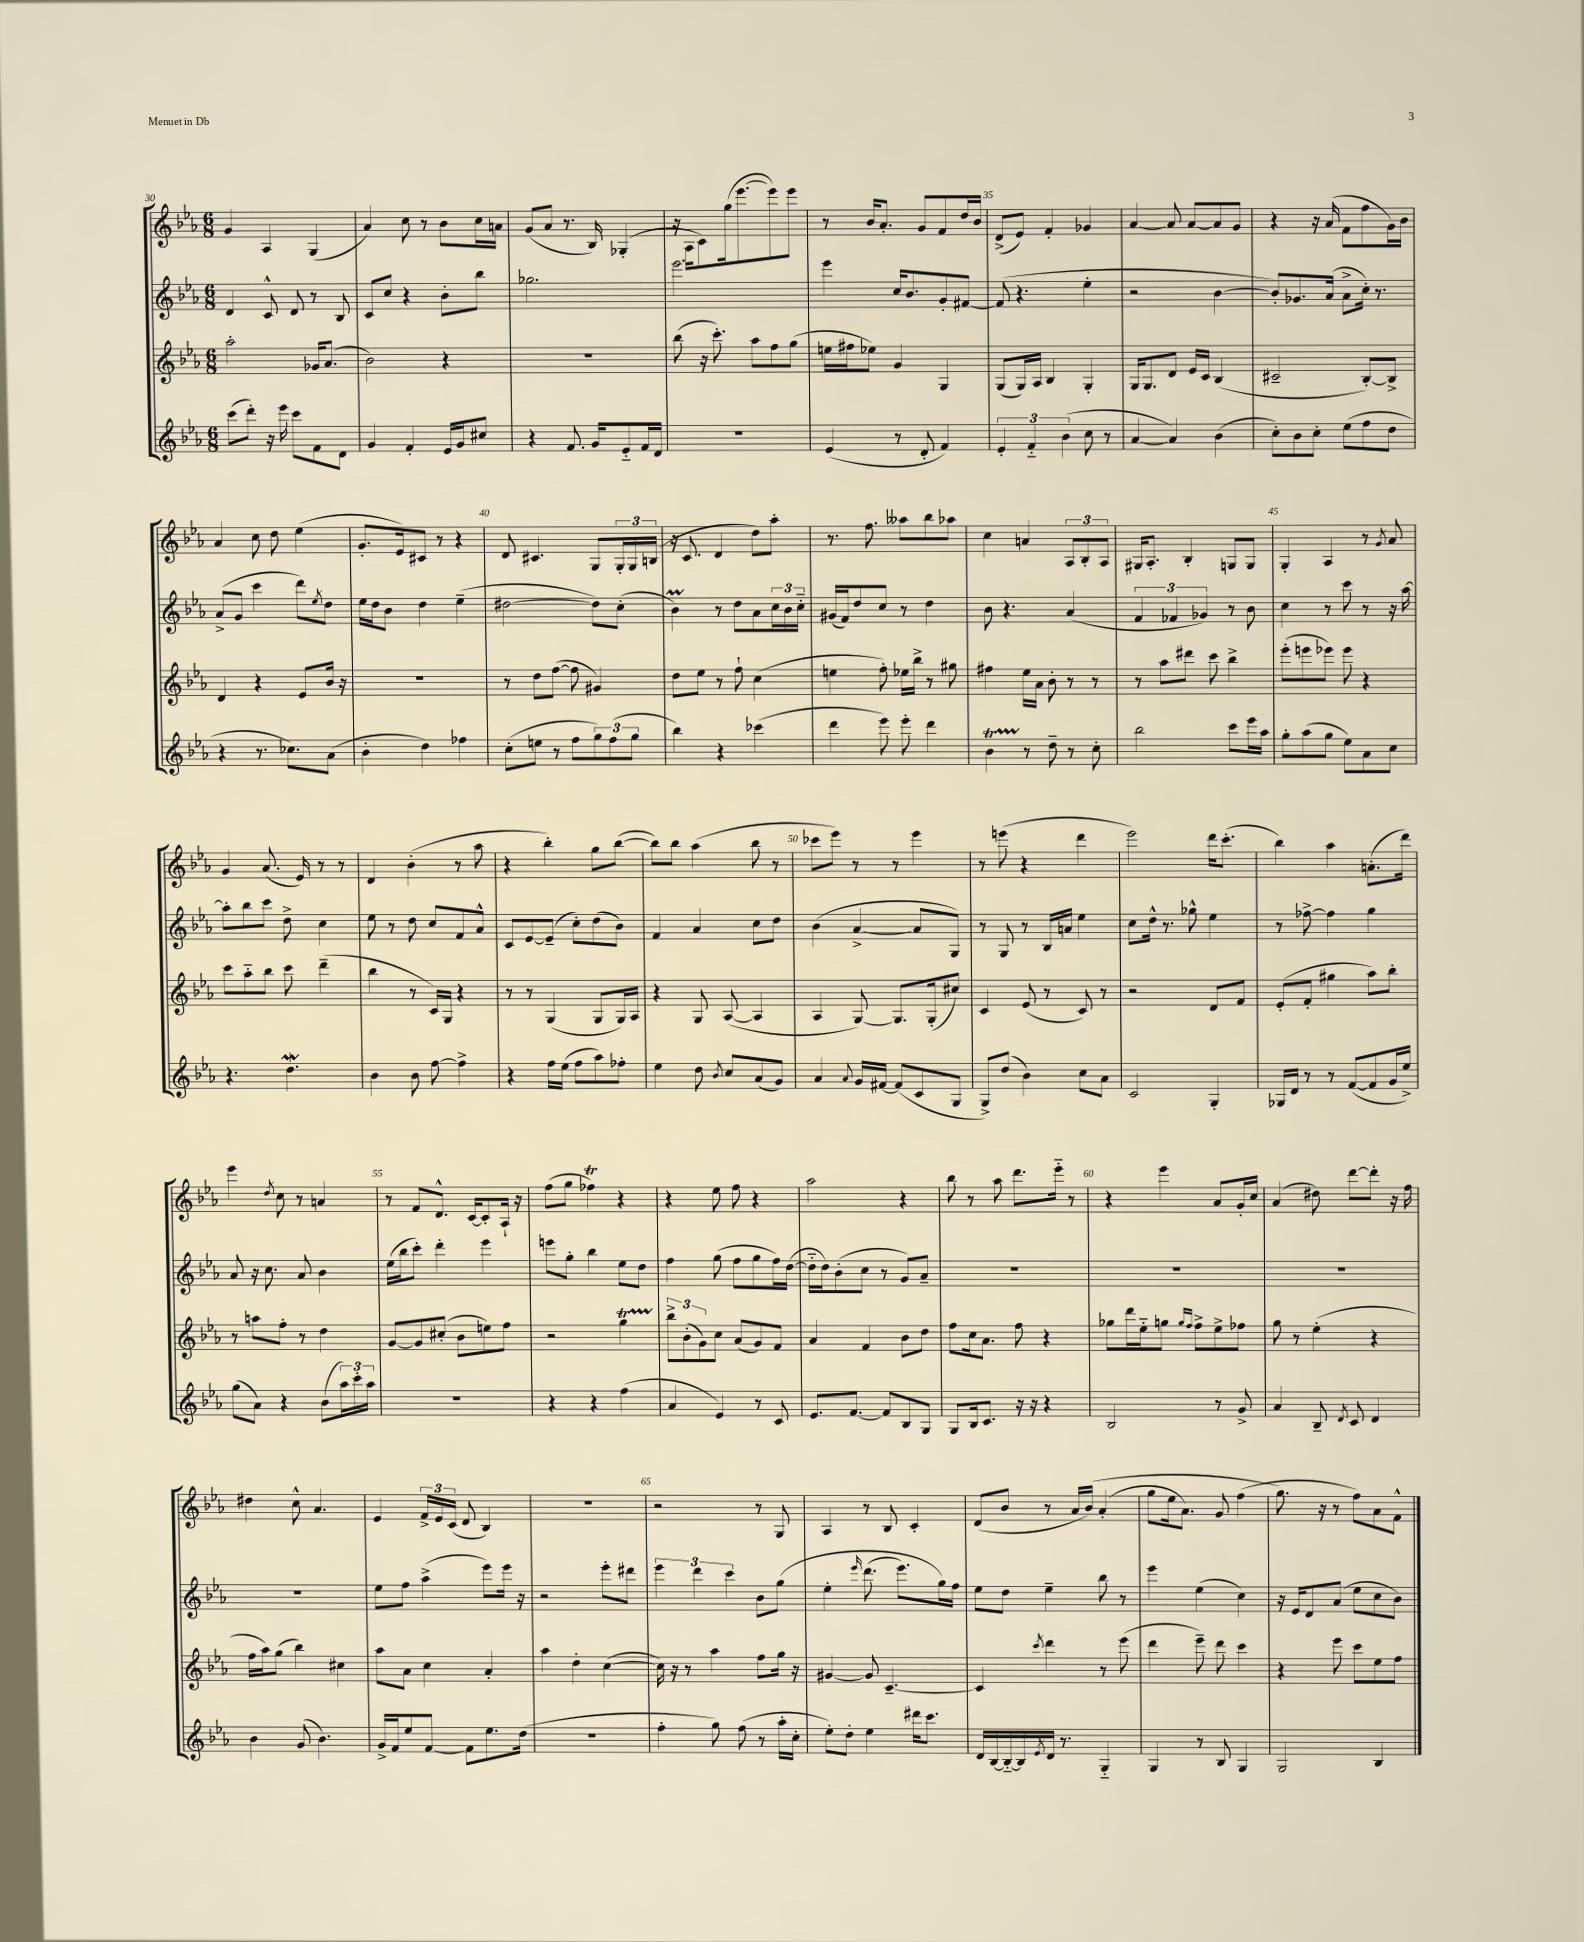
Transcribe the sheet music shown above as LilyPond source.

<<
\new StaffGroup <<
\new Staff = "s0" {
    \clef treble \key ees \major \numericTimeSignature \time 6/8
    g'4 aes4 g4( |
    aes'4) c''8 r8 bes'8 c''16 a'16 |
    g'8( aes'8 r8. bes16) ges4-.( |
    r16 aes16 c'8) g''16( ees'''8.~ ees'''8) ees'''8 |
    r8 bes'16 aes'8.-. g'8 f'8 d''16 bes'16 |
    d'8->( ees'8) f'4-. ges'4 |
    aes'4~ aes'8 aes'8~ aes'8 g'8 |
    r4 r16 aes'16( f'8 f''8 g'16) bes'16 |
    aes'4 c''8 d''8 ees''4( |
    g'8.-. ees'16) cis'8 r8 r4 |
    d'8 cis'4. g8 \tuplet 3/2 { g16-. g16 b16( } |
    r16 c'8. d'4 d''8) aes''8-. |
    r8. f''8. aeses''8 bes''8 aes''8 |
    c''4 a'4 \tuplet 3/2 { aes8 bes8-. aes8 } |
    gis16 aes8.-. bes4-. g8 g8 |
    g4-. aes4 r8 \acciaccatura { g'8 } aes'8 |
    g'4 aes'8.( ees'16) r8 r8 |
    d'4 bes'4-.( r8 aes''8 |
    r4 bes''4-.) g''8 bes''8~( |
    bes''8) bes''8 aes''4( bes''8 r8 |
    ces'''8 ees'''8) r8 r8 ees'''4 |
    r8 e'''8( r4 d'''4 |
    ees'''2) d'''16 c'''8.-.( |
    bes''4) aes''4 a'8.-.( d'''16) |
    ees'''4 \acciaccatura { d''8 } c''8 r8 a'4 |
    r8 f'8 d'8.-^ c'16~ c'8-. aes16-! r16 |
    f''8( g''8 fes''4\trill) r4 |
    r4 ees''8 f''8 r4 |
    aes''2 r4 |
    bes''8 r8 aes''8 d'''8. ees'''16-_ r8 |
    r4 ees'''4 aes'8 g'16-. c''16 |
    aes'4( dis''8) d'''8~ d'''8-. r16 f''16 |
    dis''4 c''8-^ aes'4. |
    ees'4 \tuplet 3/2 { f'16-> ees'16 c'16( } d'8 bes4) |
    R2. |
    r2 r8 g8 |
    aes4 r8 bes8 c'4-. |
    d'8( bes'8 r8 aes'16 bes'16)\( aes'4-.( |
    g''8 ees''16 aes'8.) g'8 f''4( |
    g''8.\) r16 r8 f''8) aes'8 f'8-^ \bar "|." |
}
\new Staff = "s1" {
    \clef treble \key ees \major \numericTimeSignature \time 6/8
    d'4 c'8-^ d'8 r8 bes8 |
    c'8 c''8 r4 bes'8-. bes''8 |
    ges''2. |
    ees'''2. |
    ees'''4 c''16 bes'8. g'8-. fis'8~ |
    fis'8( r4. ees''4-. |
    r2 bes'4~ |
    bes'8-.) ges'8. aes'16( aes'8-> c''16-.) r8. |
    aes'8->( g'8 c'''4 d'''8) \acciaccatura { ees''8 } d''8 |
    ees''16 d''16 bes'8 d''4 ees''4--( |
    dis''2~ dis''8) c''8-.( |
    bes'4\prall) r8 d''8 aes'8 \tuplet 3/2 { c''16 bes'16 c''16-_ } |
    gis'16( f'16) d''8 c''8 r8 d''4 |
    bes'8 r4. aes'4( |
    \tuplet 3/2 { f'4 fes'4 ges'4) } r8 bes'8 |
    c''4 r8 c'''8 r8 r16 aes''16~ |
    aes''8-. bes''8 c'''8 d''8-> c''4 |
    ees''8 r8 d''8 c''8 f'8 aes'8-^ |
    c'8 ees'8~ ees'8--( c''8-.) d''8( bes'8) |
    f'4 aes'4 c''8 d''8 |
    bes'4( aes'4~-> aes'8 g8) |
    r8 g8 r8 bes16 a'16 ees''4 |
    c''8 d''16-^ r8. ges''8-^ ees''4 |
    r8 fes''8~-> fes''4 g''4 |
    aes'8 r16 c''8. aes'8 bes'4 |
    ees''16( bes''16 c'''8-.) d'''4-. ees'''4 |
    e'''8 g''8-. bes''4 ees''8 d''8 |
    f''4 g''8( f''8 g''8 f''16) d''16~( |
    d''16-_ d''16) bes'8-.( c''8 r8 g'8) aes'8-- |
    R2. |
    R2. |
    R2. |
    R2. |
    ees''8 f''8 aes''4->( ees'''8) ees'''16 r16 |
    r2 ees'''8-. dis'''8 |
    \tuplet 3/2 { ees'''4 d'''4 c'''4 } bes'8 g''8\( |
    ees''4-. \grace { ees'''16 } d'''8.( ees'''8.) g''16\) f''16 |
    ees''8 d''8 ees''4-- bes''8 r8 |
    ees'''4 ees''4( c''4) |
    r16 ees'16 d'8 aes'8( ees''8 c''8 bes'8) \bar "|." |
}
\new Staff = "s2" {
    \clef treble \key ees \major \numericTimeSignature \time 6/8
    aes''2-. ges'16 aes'8.( |
    bes'2) r4 |
    R2. |
    bes''8( r16 c'''8.-.) aes''8 f''8 g''8( |
    e''16 fis''16 ees''8) g'4 g4 |
    g8( g16) aes16 bes4 g4-. |
    g16 g8. d'8 ees'16 c'16 bes4( |
    cis'2-- bes8~-.) bes8-> |
    d'4 r4 ees'8 bes'16 r16 |
    R2. |
    r8 d''8 f''8~( f''8 gis'4) |
    d''8 ees''8 r8 f''8-! c''4( |
    e''4 f''8-.) ees''16 bes''16-> r8 gis''8 |
    fis''4 ees''16 aes'16 bes'8-. r8 r8 |
    r8 aes''8 dis'''8 c'''8 bes''4-> |
    ees'''8-.( e'''8 ees'''8) ees'''8 r4 |
    c'''8 aes''8-_ bes''8 c'''8 d'''4--( |
    bes''4 r8 c'16) g16 r4 |
    r8 r8 g4( g8 g16) aes16 |
    r4 g8 aes8~( aes4 |
    aes4 g8~) g8. g16-.( cis''8) |
    c'4 ees'8( r8 c'8) r8 |
    r2 d'8 f'8 |
    ees'8-.( f'8-. gis''4 aes''8) bes''8-. |
    r8 a''8 f''8-. r8 d''4 |
    g'8~ g'8 cis''8-.( bes'8 e''8) f''8 |
    r2 g''4\startTrillSpan |
    \tuplet 3/2 { bes''8->\stopTrillSpan bes'8-.( g'8) } c''8 aes'8( g'8) f'8 |
    aes'4 f'4 bes'8 d''8 |
    f''8 c''16 aes'8. f''8 r4 |
    ges''8 d'''16 ees''16-_ g''8 \grace { g''16 f''16 } f''8-> ees''8-> fes''8 |
    g''8 r8 ees''4-.( r4 |
    f''16 aes''16) g''8( bes''4) cis''4 |
    aes''8 aes'8 c''4 aes'4-. |
    aes''4 d''4-. c''4~( |
    c''16) r16 r8 aes''4 f''8 g''16 r16 |
    gis'4~ gis'8 c'4.~-- |
    c'4 \acciaccatura { c'''8 } d'''4 r8 ees'''8( |
    d'''4 ees'''8--) d'''8 c'''4 |
    r4 ees'''8 c'''8 ees''8 f''8 \bar "|." |
}
\new Staff = "s3" {
    \clef treble \key ees \major \numericTimeSignature \time 6/8
    c'''8( d'''8-.) r16 ees'''16 c'''8 f'8 d'8 |
    g'4 f'4-. ees'16 g'16 cis''8 |
    r4 f'8. g'16 ees'8-_ f'16 d'16 |
    R2. |
    ees'4( r8 d'8-. f'4) |
    \tuplet 3/2 { ees'4-. f'4-_ bes'4( } c''8 r8 |
    aes'4~ aes'4) bes'4( |
    c''8-.) bes'8 c''8-. ees''8( f''8 d''8 |
    r4 r8. ces''8.) aes'8( |
    bes'4-. d''4) fes''4 |
    c''8-.( e''8 r8 f''8 \tuplet 3/2 { g''8) f''8( g''8 } |
    bes''4) r4 ces'''4( |
    d'''4 ees'''8) ees'''8-. d'''4 |
    bes'4\startTrillSpan r8\stopTrillSpan d''8-- r8 c''8-. |
    bes''2 c'''8 ees'''16 aes''16 |
    g''8-. aes''8( g''8 ees''8) aes'8 c''8 |
    r4. d''4.\mordent |
    bes'4 bes'8 f''8~ f''4-> |
    r4 f''16 ees''16( f''8 aes''8) fes''8-. |
    ees''4 d''8 \acciaccatura { bes'8 } c''8 aes'8( g'8) |
    aes'4 \appoggiatura { aes'8 } g'16 fis'16~ fis'8( c'8 g8 |
    g8->) d''8( bes'4) c''8 aes'8 |
    c'2 g4-. |
    ges16 d'16 r8 r8 f'8~( f'8 g'16 ees''16->) |
    g''8( aes'8) r4 bes'8( \tuplet 3/2 { aes''16) c'''16-. aes''16 } |
    R2. |
    r4 r4 f''4( |
    aes'4 ees'4) r8 c'8 |
    ees'8. f'8.~ f'8 bes8 g8 |
    g8 bes16 c'8. r16 r16 r4 |
    bes2 r8 g'8-> |
    aes'4 bes8-- \acciaccatura { d'8 } c'8 d'4 |
    bes'4 g'8( bes'4.) |
    g'16-> f'16 ees''8 f'8~ f'8 ees''8. d''16( |
    R2. |
    f''4-. g''8) f''8( r8 aes''16-. c''16-. |
    ees''8-.) d''8-. ees''4 dis'''16 c'''8. |
    d'16 bes16~ bes16~-_ bes16 \acciaccatura { ees'8 } d'16 r8. g4-_ |
    g4 r8 bes8 g4 |
    g2 bes4 \bar "|." |
}
>>
>>
\layout { \context { \Score currentBarNumber = #30 \override BarNumber.break-visibility = ##(#f #t #t) barNumberVisibility = #(every-nth-bar-number-visible 5) } }
